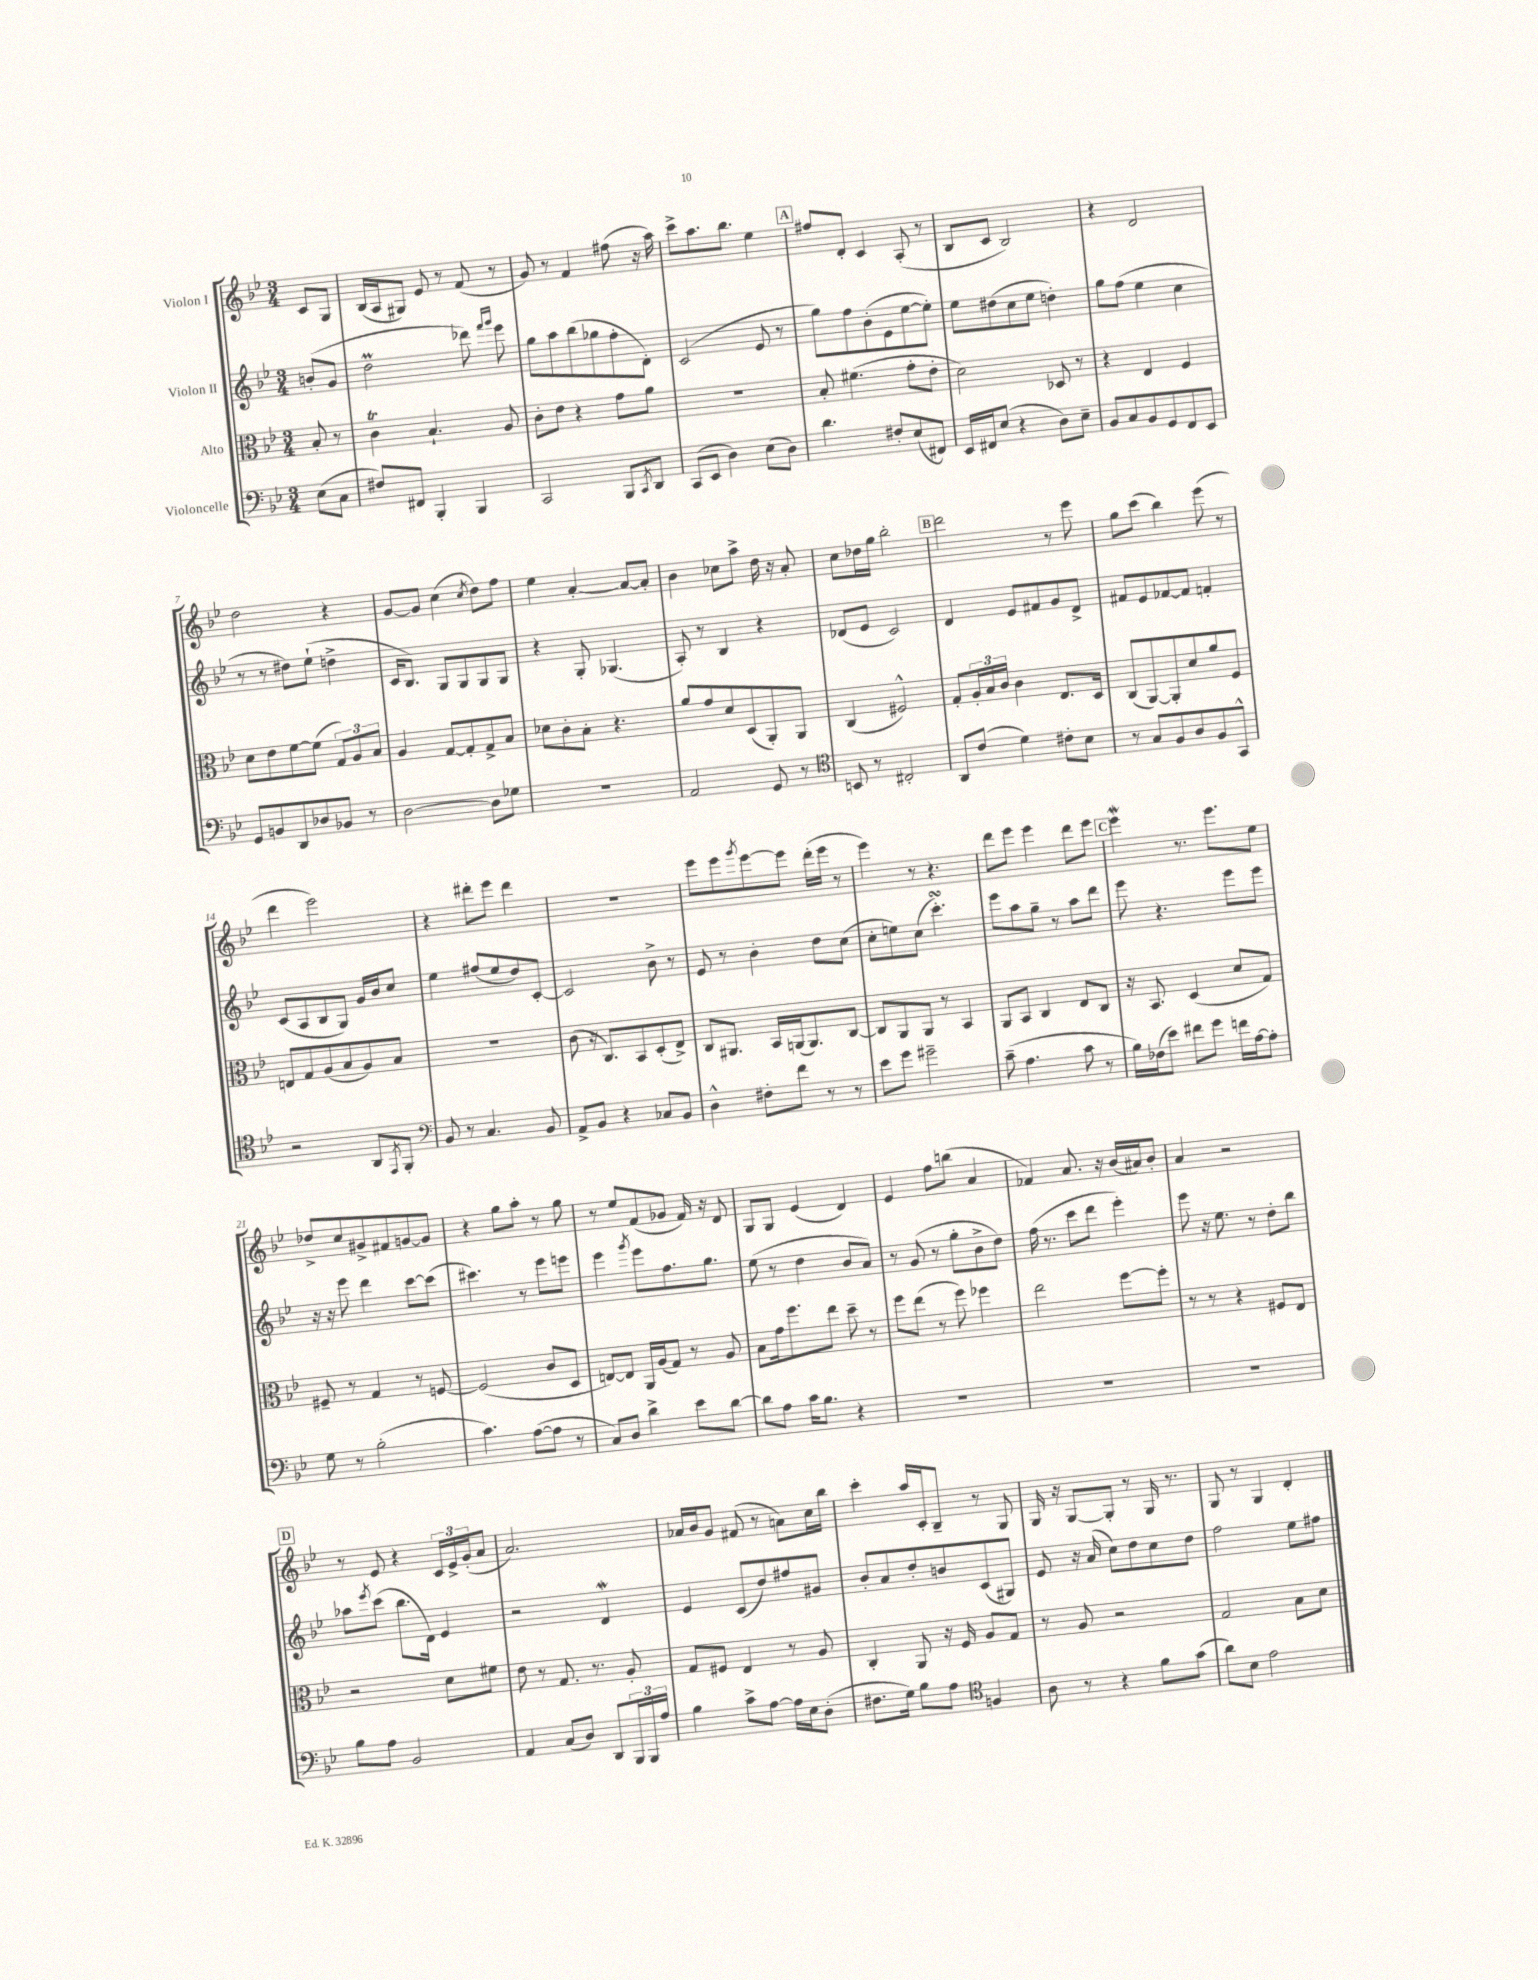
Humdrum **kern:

**kern	**kern	**kern	**kern
*part4	*part3	*part2	*part1
*staff4	*staff3	*staff2	*staff1
*I"Violoncelle	*I"Alto	*I"Violon II	*I"Violon I
*clefF4	*clefC3	*clefG2	*clefG2
*k[b-e-]	*k[b-e-]	*k[b-e-]	*k[b-e-]
*M3/4	*M3/4	*M3/4	*M3/4
=	=	=	=
(8E-\L	8B-'/	(8bn'/L	8c/L
8C\J	8r	8g/J	8G/J
=1	=1	=1	=1
8F#X/L)	4cT\	2ddm\	(16B-/LL
.	.	.	16A/J
8FF#X/J	.	.	8G#X/J)
4BBB-'/	4.B-`/	.	8e-/
.	.	.	8r
4BBB-/	.	8ddd-X\)	(8f/
.	.	16qqfff/LL	.
.	.	16qqggg/JJ	.
.	8A/	8eee-\	8r
=2	=2	=2	=2
2CC/	8c'\L	8gg\L	8g/)
.	8e-\J	8aa\	8r
.	4r	(8bb-\	4f/
.	.	8gg-X\	.
8BBB-/L	8g\L	8ff'\	(8ff#X\
8qCC/	.	.	.
8DD/J	8a\J	8d'\J)	16r
.	.	.	16aa\)
=3	=3	=3	=3
(8CC/L	2.r	(2c/	8ccc^\L
8EE-/J	.	.	8.aa\
4D\)	.	.	.
.	.	.	8.bb-\J
(8E-\L	.	8e-/	4ee-\
8D\J)	.	8r	.
!!LO:REH:place=s1:t=A
=4	=4	=4	=4
4.d\	8B-'/	8gg\L)	8ff#X/L
.	(4.f#X\	8ff\	8d'/J
.	.	(8b-'\	4c/
8F#X'/L	.	8e-\	.
(8E-/	8g'\L	[8ee-\	(8A'/
8FF#X/J)	8e-'\J	8ee-'\J])	8r
=5	=5	=5	=5
16EE-/LL	2d\)	8ee-\L	8B-/L
16FF#X/J	.	.	.
(8E-/J	.	(8dd#X\	8c/J
4r	.	8cc\	2B-/)
.	.	8ee-\J	.
8D\L)	8D-X/	4ddn'\)	.
8E-~\J	8r	.	.
=6	=6	=6	=6
8BB-/L	4r	8gg\L	4r
8C/	.	(8ff\J	.
8BB-/	4E-/	4ee-\	2d/
8GG/	.	.	.
8FF/	4F/	4cc\	.
8EE-/J	.	.	.
!!LO:LB:g=z
=7	=7	=7	=7
8GG/L	8d\L	8r	2dd\
8BBn/	8e-\	8r	.
8DD/	[8f\	8dd#X\L)	.
8D-X/	(8f\J]	(8ee-`\J	.
8BB-X/J	12G/L)	4ddn^\	4r
.	12A/	.	.
8r	.	.	.
.	12B-/J	.	.
=8	=8	=8	=8
[2D\	4A/	16c/KL	[8g/L
.	.	8.B-/J)	.
.	.	.	8g/J]
.	[8G/L	8G/L	(4cc\
.	8G'/]	8G/	.
.	.	.	8qcc/
8D\L]	8G^/	8G/	8dd\L)
8G-X\J	8B-/J	8G/J	8ff\J
=9	=9	=9	=9
2.r	8d-X\L	4r	4ee-\
.	8c'\	.	.
.	8B-'\J	8G'/	[4a'/
.	4.r	(4.G-X/	.
.	.	.	8a/L_
.	.	.	8a'/J]
=10	=10	=10	=10
2AA/	8a/L	8A'/)	4b-\
.	8g/	8r	.
.	8d/	4B-/	8cc-X\L
.	(8D/	.	8aa^\J
8GG/	8AA'/)	4r	16dd\
.	.	.	16r
8r	8AA/J	.	8a'/
=11	=11	=11	=11
*clefC4	*	*	*
8BBn/	(4C/	(8d-X/L	8cc\L
8r	.	8e-/J	16dd-X\L
.	.	.	16gg\JJ
2C#X'/	2F#X^^/)	2c/)	2bb-'\
!!LO:REH:place=s1:t=B
=12	=12	=12	=12
8AA/L	8G'/L	4d/	2ddd\
(8c/J	24A'/L	.	.
.	24B-/	.	.
.	24c/JJ	.	.
4d\)	4c\	8e-/L	.
.	.	8f#X/	.
8c#X'\L	8.E-/L	8g/	8r
8B-\J	.	8d^/J	8eee-\
.	16D/Jk	.	.
=13	=13	=13	=13
8r	(8C/L	8f#X/L	8gg\L
8G/L	[8AA/)	8e-/	(8ccc\J
8F/	8AA'/]	[8f-X/	4bb-\)
8A/	8d/	8f-/J]	.
8F/	8a/	4fn'/	(8eee-\
8GG^^/J	8F/J	.	8r
!!LO:LB:g=z
=14	=14	=14	=14
2r	8En/L	(8c/L	4ddd\
.	8G/	8A/	.
.	(8A/	8B-/	2eee-\)
.	8B-/	8G/J)	.
8AA/L	8A/)	16g/LL	.
.	.	16b-/J	.
8qEE-/	.	.	.
8FF'/J	8B-/J	8cc/J	.
=15	=15	=15	=15
*clefF4	*	*	*
8BB-/	2.r	4ee-\	4r
8r	.	.	.
4.C/	.	(8ff#X/L	8ddd#X'\L
.	.	8ee-/	8eee-\J
.	.	8dd/)	4ddd#\
8BB-/	.	[8c'/J	.
=16	=16	=16	=16
8AA^/L	(8c\	2c/]	2.r
8BB-/J	16r	.	.
.	8.C/L)	.	.
4r	.	.	.
.	8BB-/	.	.
8C-X/L	(8D'/	8b-^\	.
8BB-/J	8E-^/J)	8r	.
=17	=17	=17	=17
4D^^\	8C/L	8e-/	8eee-\L
.	8.AA#X/J	8r	8eee-\
.	.	.	8qggg/
8F#X'\L	.	4b-'\	[8eee-\
.	16BB-/LL	.	.
8f\J	(16AAn/J	.	8eee-\J]
.	8.AA/)	.	.
8r	.	8dd\L	(16ddd'\LL
.	.	.	16eee-\JJ
8r	[8C/J	(8cc\J	8r
=18	=18	=18	=18
8e-\L	8C/L]	8cc'\L	4eee-\)
8g\J	8AA/	8een\)	.
2g#X~\	8AA/J	(8cc\J	8r
.	8r	4.cccsSSS'\)	4.r
.	4BB-/	.	.
=19	=19	=19	=19
(8c~\	8AA/L	8eee-\L	8ddd\L
4.A\	8BB-/J	8aa\	8eee-\J
.	4C/	8gg~\J	4eee-\
.	.	8r	.
8c\	8E-/L	8aa\L	8ddd\L
8r	8C/J	8ddd\J	8eee-\J
!!LO:REH:place=s1:t=C
=20	=20	=20	=20
16B-\LL)	16r	8eee-\	4eee-w\
(16F-X\J	8.BB-/	.	.
8e-\J)	.	4.r	.
8f#X\L	(4D/	.	8.r
8g\J	.	.	.
.	.	.	8.eee-\L
16fn\LL	8d/L	8eee-\L	.
[16A\J	.	.	.
8A'\J]	8G/J)	8eee-\J	8ee-\J
!!LO:LB:g=z
=21	=21	=21	=21
8G\	8F#X~/	16r	8dd-X^/L
.	.	16r	.
8r	8r	8eee-\	8cc/
(2B-'\	4G/	4ddd\	8g#X^/
.	.	.	8f#X/
.	8r	[8ccc\L	[8gn/
.	[8Fn/	(8ccc\J]	8g/J]
=22	=22	=22	=22
4.c\)	(2F/]	4.ccc#X\)	4r
.	.	.	8gg\L
([8A\L	.	8r	8aa'\J
8A\J]	8c/L	8eee-\L	8r
8r	8D/J	8eeen\J	8gg\
=23	=23	=23	=23
8C/L)	[8En/L)	4eee-\	8r
8D/J	8E/J]	.	8ee-/L
.	.	8qggg/	.
4d^\	16AA/LL	8eee-\L	(8f/
.	(16A/J	.	.
.	8G/J)	8.ff\	8g-X/J
8e-\L	8r	.	16f/)
.	.	8.gg\J	16r
[8d\J	8A/	.	8d/
=24	=24	=24	=24
8d\L]	8B-\L	(8ee-\	8G/L
8A\J	16g\k	8r	8G/J
.	8.ff\	.	.
16c\KL	.	4dd\	(4e-/
8.B-\J	.	.	.
.	8ee-\J	.	.
4r	8dd~\	8b-/L	4d/)
.	8r	8a/J)	.
=25	=25	=25	=25
2.r	8ff\L	8r	4e-/
.	(8ee-\J	(8g/	.
.	8r	8r	8ff\L
.	8ff\)	8gg'\L	(8bbn\J
.	4ff-X\	8b-^\	4a/
.	.	8dd\J)	.
=26	=26	=26	=26
2.r	2ee-\	(16ff\	4f-X/)
.	.	8.r	.
.	.	8ccc\L	8.a/
.	.	8ddd\J	.
.	.	.	16r
.	[8ff\L	4eee-'\)	(16b-/LL
.	.	.	16a#X/J)
.	8ff'\J]	.	8b-'/J
=27	=27	=27	=27
2.r	8r	8eee-\	4a/
.	8r	16r	.
.	.	8.ee-\	.
.	4r	.	2r
.	.	8r	.
.	8F#X/L	8dd'\L	.
.	8E-/J	8bb-\J	.
!!LO:LB:g=z
!!LO:REH:place=s1:t=D
=28	=28	=28	=28
8B-\L	2r	8aa-X\L	8r
.	.	8qeee-/	.
8A\J	.	(8ccc\J	8e-/
2BB-/	.	8.bb-\L	4r
.	.	16d\Jk)	.
.	8d\L	4e-/	24c/LL
.	.	.	24e-^/
.	.	.	(24g'/J
.	8f#X\J	.	8a/J
=29	=29	=29	=29
4AA/	8e-\	2r	2.a/)
.	8r	.	.
(8C/L	8.G/	.	.
8D/J)	.	.	.
.	8.r	.	.
8DD/L	.	4dW/	.
24BBB-/L	8A'/	.	.
24BBB-/	.	.	.
24A/JJ	.	.	.
=30	=30	=30	=30
4B-\	8G/L	4e-/	16a-X/LL
.	.	.	16b-/J
.	8F#X/J	.	8g/J
8c^\L	4E-/	(8c/L	(8f#X/
[8A\J	.	8dd/)	8r
16A\LL]	8r	8ff#X/	8an\L)
16E-\J	.	.	.
(8D'\J	8A/	8g#X/J	16cc\L
.	.	.	16bb-\JJ
=31	=31	=31	=31
8.F#X\L	4C'/	8b-'/L	4ccc'\
.	.	8a/	.
16G\Jk)	.	.	.
8B-\L	8AA/	8dd'/	16aa/LL
.	.	.	16c'/J
8A\J	16r	8bn/	8B-~/J
.	16F/	.	.
*clefC4	*	*	*
4Fn/	8A/L	(8c/	8r
.	8G/J	8G#X/J)	8G/
=32	=32	=32	=32
8A\	8r	8e-/	16G/
.	.	.	16r
8r	8A/	16r	[8G/L
.	.	(16a/	.
4r	2r	8cc\L)	8G'/J]
.	.	8dd\	8r
8f\L	.	8cc\	16G/
.	.	.	8.r
(8g\J	.	8dd\J	.
=33	=33	=33	=33
8a\L)	2G/	2ff\	8G/
8B-\J	.	.	8r
2e-\	.	.	4G/
.	8B-\L	8ee-\L	4d'/
.	8d\J	8ff#X\J	.
==	==	==	==
*-	*-	*-	*-
